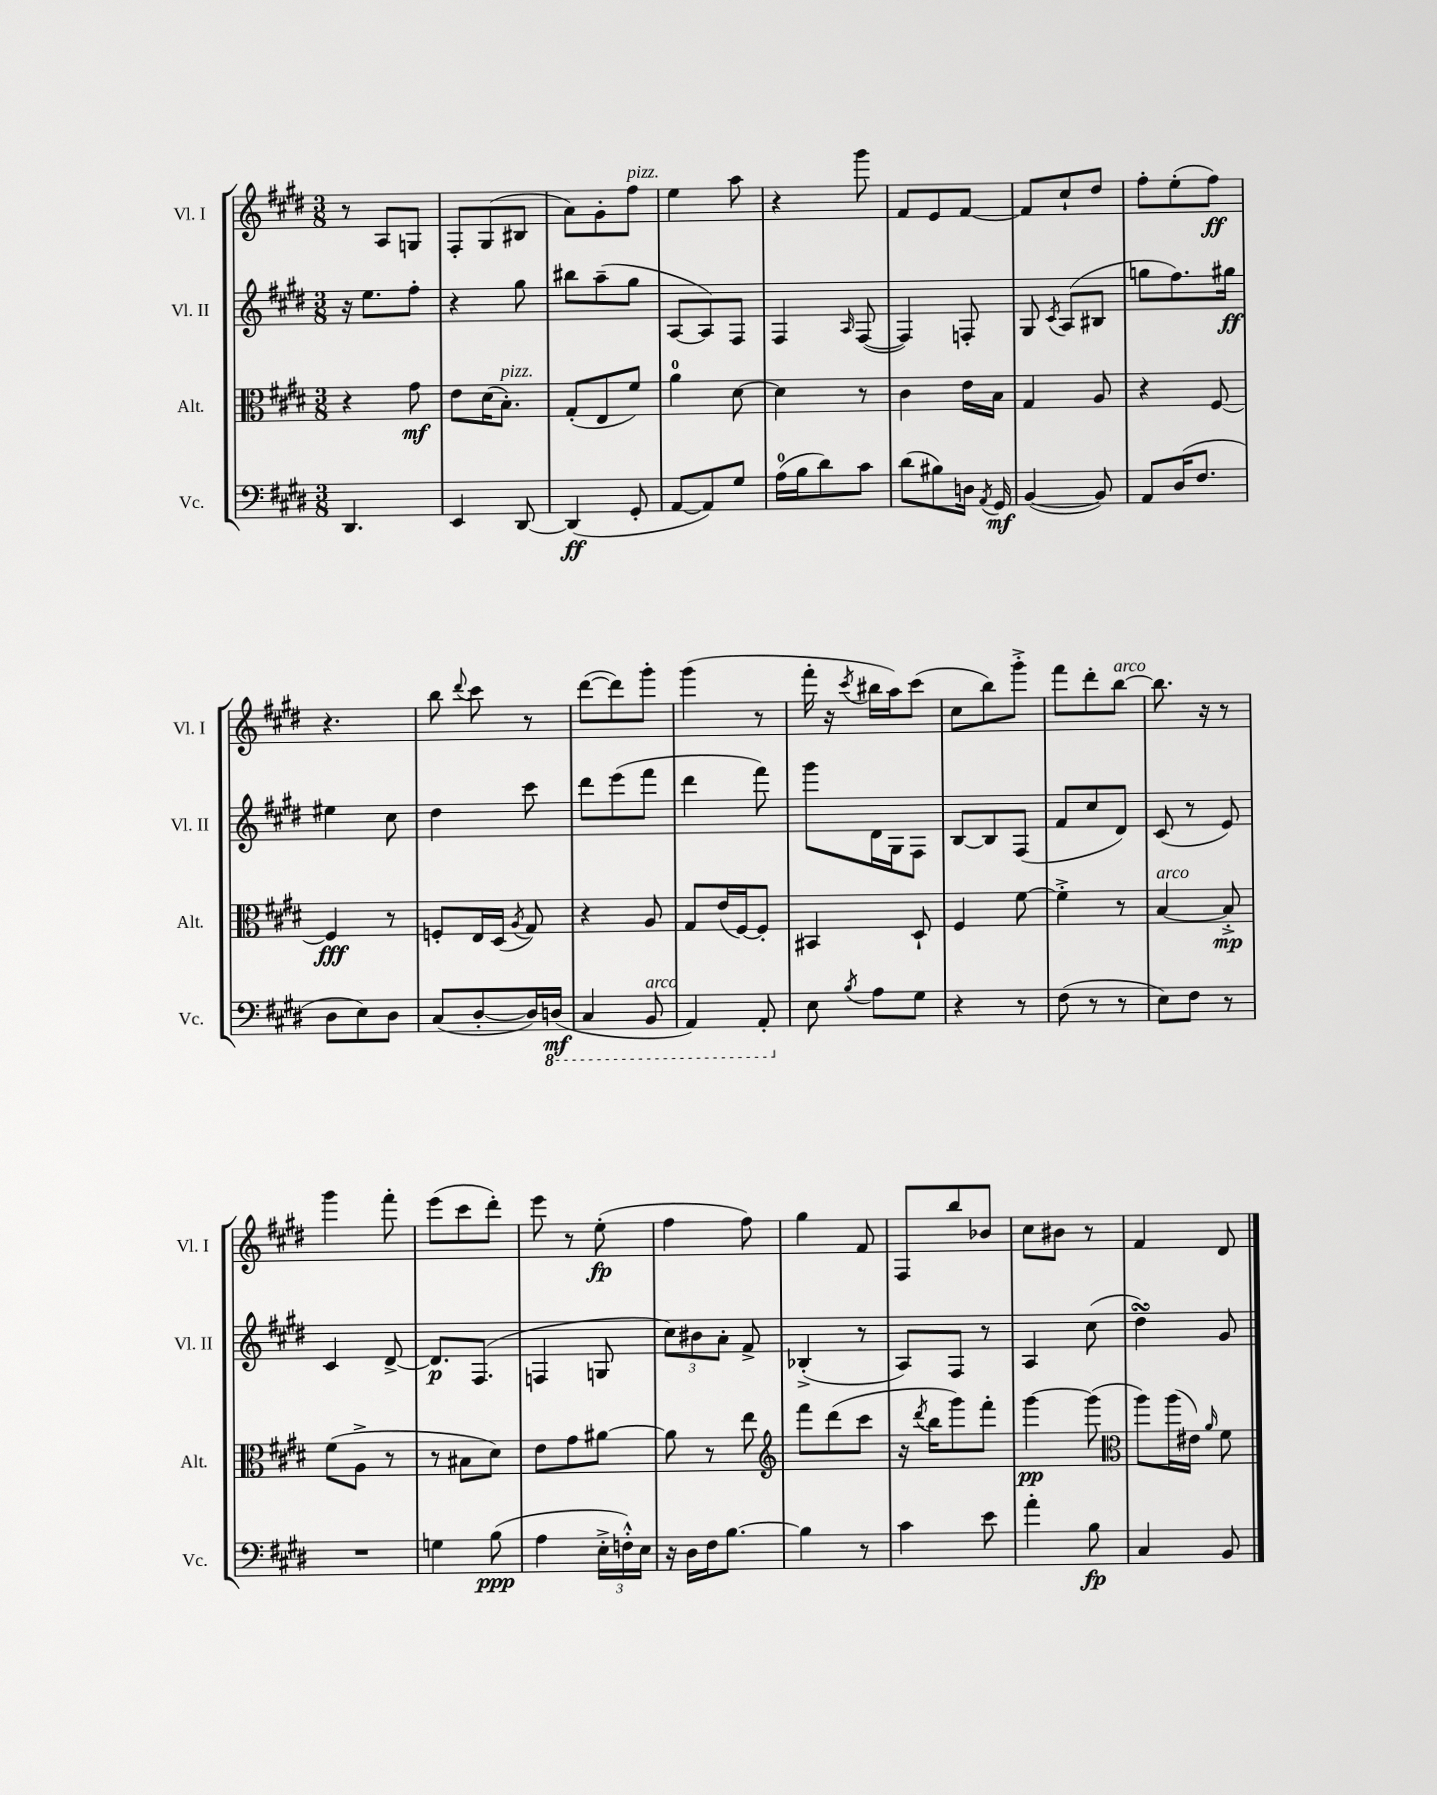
<<
\new StaffGroup <<
\new Staff = "s0" \with { instrumentName = "Vl. I" shortInstrumentName = "Vl. I" } {
    \clef treble \key e \major \numericTimeSignature \time 3/8
    \autoBeamOff r8 a8[ g8] |
    fis8[-. gis8( bis8] |
    a'8[) gis'8-. fis''8]^\markup { \italic "pizz." } |
    e''4 a''8 |
    r4 gis'''8 |
    fis'8[ e'8 fis'8]~ |
    fis'8[ cis''8-! dis''8] |
    fis''8[-. e''8-.( fis''8]\ff) |
    r4. |
    b''8 \appoggiatura { dis'''8 } cis'''8 r8 |
    dis'''8[~( dis'''8) gis'''8]-. |
    gis'''4( r8 |
    fis'''16-. r16 \acciaccatura { cis'''8 } bis''16[ a''16) cis'''8]( |
    cis''8[ b''8) gis'''8]-.-> |
    fis'''8[ dis'''8-. b''8]~^\markup { \italic "arco" } |
    b''8. r16 r8 |
    gis'''4 fis'''8-. |
    e'''8[( cis'''8 dis'''8]-.) |
    e'''8 r8 e''8-.\fp( |
    fis''4 fis''8) |
    gis''4 fis'8 |
    fis8[ b''8 bes'8] |
    cis''8[ bis'8] r8 |
    fis'4 dis'8 \bar "|." |
}
\new Staff = "s1" \with { instrumentName = "Vl. II" shortInstrumentName = "Vl. II" } {
    \clef treble \key e \major \numericTimeSignature \time 3/8
    \autoBeamOff r16 e''8.[ fis''8]-. |
    r4 gis''8 |
    bis''8[ a''8--( gis''8] |
    a8[~ a8) fis8] |
    fis4 \grace { a16 } fis8~( |
    fis4) f8-. |
    gis8 \acciaccatura { cis'8 } a8[( bis8] |
    g''8[ fis''8.) gis''16]\ff |
    eis''4 cis''8 |
    dis''4 cis'''8 |
    dis'''8[ e'''8( fis'''8] |
    dis'''4 fis'''8) |
    gis'''8[ dis'16 gis16 fis8] |
    b8[~ b8 fis8]( |
    fis'8[ cis''8 dis'8]) |
    cis'8( r8 e'8) |
    cis'4 dis'8~-> |
    dis'8.[\p fis8.]( |
    f4 g8 |
    \tuplet 3/2 { cis''8[) bis'8 a'8]-. } fis'8-> |
    bes4-.->( r8 |
    a8[) fis8] r8 |
    a4 cis''8( |
    dis''4\turn) gis'8 \bar "|." |
}
\new Staff = "s2" \with { instrumentName = "Alt." shortInstrumentName = "Alt." } {
    \clef alto \key e \major \numericTimeSignature \time 3/8
    \autoBeamOff r4 gis'8\mf |
    e'8[ dis'16( b8.]-.^\markup { \italic "pizz." }) |
    gis8[-.( e8 fis'8]) |
    a'4-0 dis'8~ |
    dis'4 r8 |
    cis'4 e'16[ b16] |
    gis4 a8 |
    r4 fis8~ |
    fis4\fff r8 |
    f8[-. e16 dis16]( \acciaccatura { a8 } gis8) |
    r4 a8 |
    gis8[ e'16( fis16~) fis8]-. |
    bis,4 dis8-! |
    fis4 fis'8~ |
    fis'4-.-> r8 |
    b4~^\markup { \italic "arco" } b8-.->\mp |
    fis'8[( a8]-> r8 |
    r8 bis8[ dis'8]) |
    e'8[ gis'8 ais'8]~ |
    ais'8 r8 e''8 |
    \clef treble fis'''8[ dis'''8( cis'''8] |
    r16 \acciaccatura { dis'''8 } b''16[ gis'''8) fis'''8]-. |
    gis'''4~\pp gis'''8( |
    \clef alto a''8[) a''16( eis'16]) \grace { a'16 } fis'8 \bar "|." |
}
\new Staff = "s3" \with { instrumentName = "Vc." shortInstrumentName = "Vc." } {
    \clef bass \key e \major \numericTimeSignature \time 3/8
    \autoBeamOff dis,4. |
    e,4 dis,8~ |
    dis,4\ff( gis,8-. |
    a,8[~ a,8) gis8] |
    a16[-0( b16 dis'8) cis'8] |
    dis'8[( bis8) d16] \acciaccatura { a,8 } gis,16\mf |
    b,4~( b,8) |
    a,8[ dis16( fis8.] |
    dis8[ e8) dis8] |
    cis8[( dis8~-. dis16) \ottava #-1 d,16]\mf( |
    cis,4 b,,8^\markup { \italic "arco" } |
    a,,4) a,,8-. \ottava #0 |
    e8 \acciaccatura { b8 } a8[ gis8] |
    r4 r8 |
    fis8( r8 r8 |
    e8[) fis8] r8 |
    R4. |
    g4 b8\ppp( |
    a4 \tuplet 3/2 { e16[-.-> f16-.-^) e16] } |
    r16 dis16[ fis16 b8.]~ |
    b4 r8 |
    cis'4 e'8 |
    a'4-. b8\fp |
    cis4 b,8 \bar "|." |
}
>>
>>
\layout { \context { \Score \remove "Bar_number_engraver" } }
